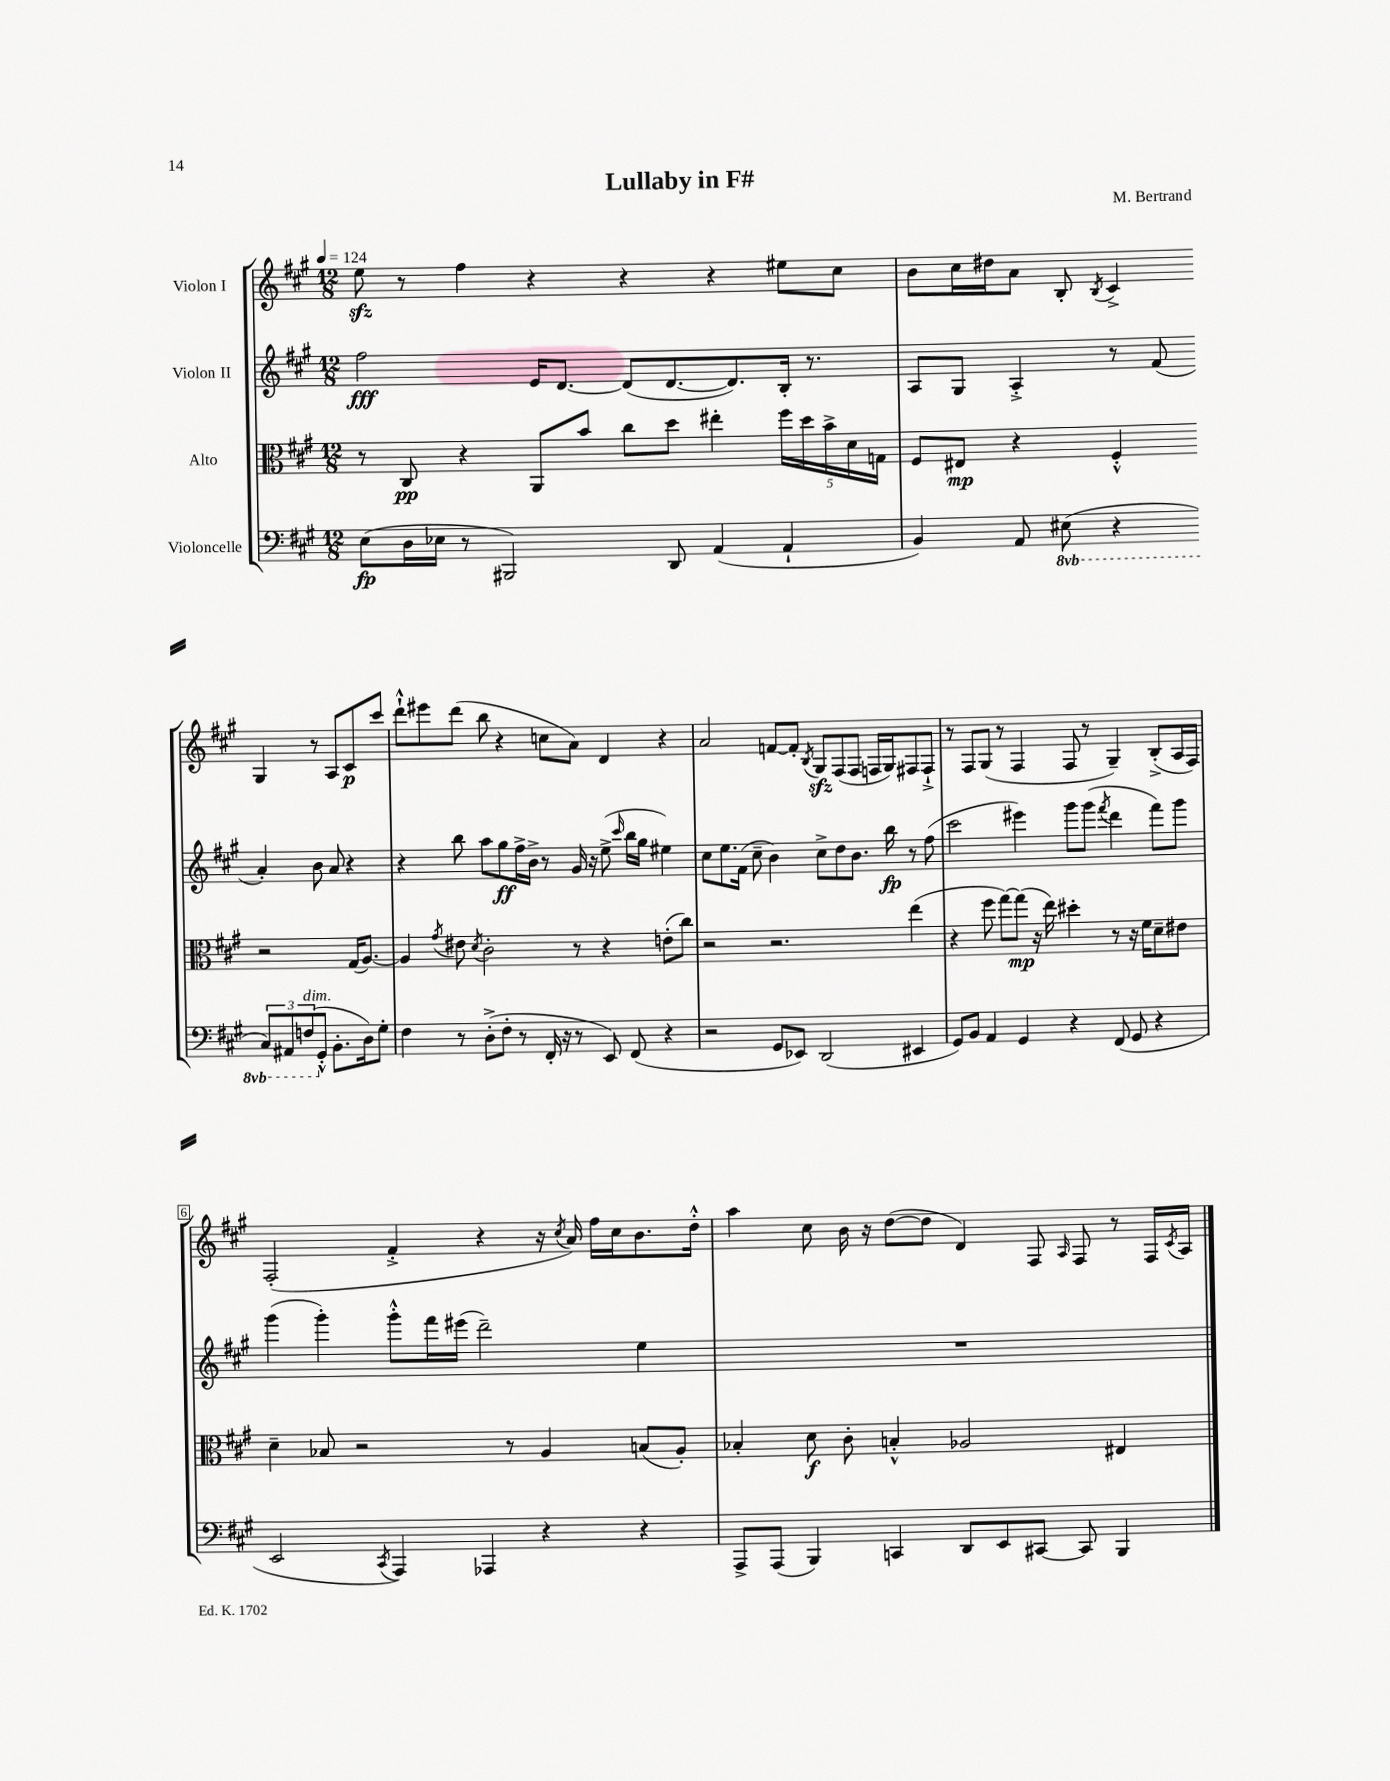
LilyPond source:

\header { title = "Lullaby in F#" composer = "M. Bertrand" }
<<
\new StaffGroup <<
\new Staff = "s0" \with { instrumentName = "Violon I" } {
    \clef treble \key a \major \numericTimeSignature \time 12/8 \tempo 4 = 124
    e''8\sfz r8 fis''4 r4 r4 r4 eis''8 cis''8 |
    b'8 cis''16 dis''16 a'8 b8-. \acciaccatura { b8 } cis'4-> gis4 r8 a8 cis'8\p cis'''8 |
    d'''8-!-^ eis'''8 d'''8( b''8 r4 c''8 a'8) d'4 r4 |
    a'2 f'8~ f'8-. \acciaccatura { b8 } gis8\sfz fis8( fis8 f16 gis16) fis8 fis8-!-> |
    r8 fis8 gis8( r8 fis4 fis8 r8 gis4--) b8-.->( a16 fis16) |
    fis2-.( fis'4-.-> r4 r16 \acciaccatura { cis''8 } a'16) fis''16 cis''16 b'8. d''16-.-^ |
    a''4 cis''8 b'16 r16 d''8~( d''8 d'4) fis8 \grace { a16 } fis8 r8 fis16 \acciaccatura { cis'8 } a16 \bar "|." |
}
\new Staff = "s1" \with { instrumentName = "Violon II" } {
    \clef treble \key a \major \numericTimeSignature \time 12/8
    fis''2\fff e'16 d'8.~ d'8( d'8.~ d'8.) b16-. r8. |
    a8 gis8 a4-.-> r8 fis'8( a'4-.) b'8 a'8 r4 |
    r4 b''8 a''8 gis''8\ff fis''16-> b'16-> r8 gis'16 r16 e''8->( \grace { cis'''16 } b''16 gis''16 eis''4) |
    cis''8 e''8. fis'16( cis''8-- b'4) cis''8-> d''8 b'8. b''16\fp r8 fis''8( |
    cis'''2 eis'''4) gis'''8 gis'''8( \acciaccatura { fis'''8 } d'''4 fis'''8) gis'''8 |
    gis'''4( gis'''4-.) gis'''8-.-^ fis'''16 eis'''16( d'''2--) e''4 |
    R1. \bar "|." |
}
\new Staff = "s2" \with { instrumentName = "Alto" } {
    \clef alto \key a \major \numericTimeSignature \time 12/8
    r8 cis8\pp r4 a,8 b'8 cis''8 d''8 eis''4-. \tuplet 5/4 { fis''16 d''16 b'16-> d'16 g16 } |
    fis8 eis8\mp r4 fis4-.-^ r2 gis16( a8.~) |
    a4 \acciaccatura { gis'8 } eis'8 \acciaccatura { d'8 } cis'2-. r8 r4 e'8-.( cis''8) |
    r2 r2. e''4( |
    r4 fis''8 gis''8~) gis''8\mp( r16 e''16) dis''4-. r8 r16 fis'16 d'8-- eis'8 |
    d'4-- bes8 r2 r8 a4 b8( a8-.) |
    bes4-. d'8\f cis'8-. b4-.-^ aes2 eis4 \bar "|." |
}
\new Staff = "s3" \with { instrumentName = "Violoncelle" } {
    \clef bass \key a \major \numericTimeSignature \time 12/8 \set Staff.ottavationMarkups = #ottavation-simple-ordinals
    e8\fp( d16 ees16 r8 bis,,2) d,8 a,4( a,4-! |
    b,4) a,8 \ottava #-1 eis,8( r4 \tuplet 3/2 { cis,8) ais,,8 f,8^\markup { \italic "dim." }( \ottava #0 } gis,8-.-^ b,8.-. d16) gis8-. |
    fis4 r8 d8-.->( fis8-. r8 fis,16-. r16 r8 e,8) fis,8( r4 |
    r2 gis,8 ees,8) d,2( eis,4 |
    gis,8) b,8 a,4 gis,4 r4 fis,8( gis,8 r4 |
    e,2 \acciaccatura { cis,8 } a,,4) aes,,4 r4 r4 |
    a,,8-> a,,8( b,,4) c,4 d,8 e,8 cis,8~ cis,8 b,,4 \bar "|." |
}
>>
>>
\layout { \context { \Score \override BarNumber.stencil = #(make-stencil-boxer 0.1 0.3 ly:text-interface::print) } }
